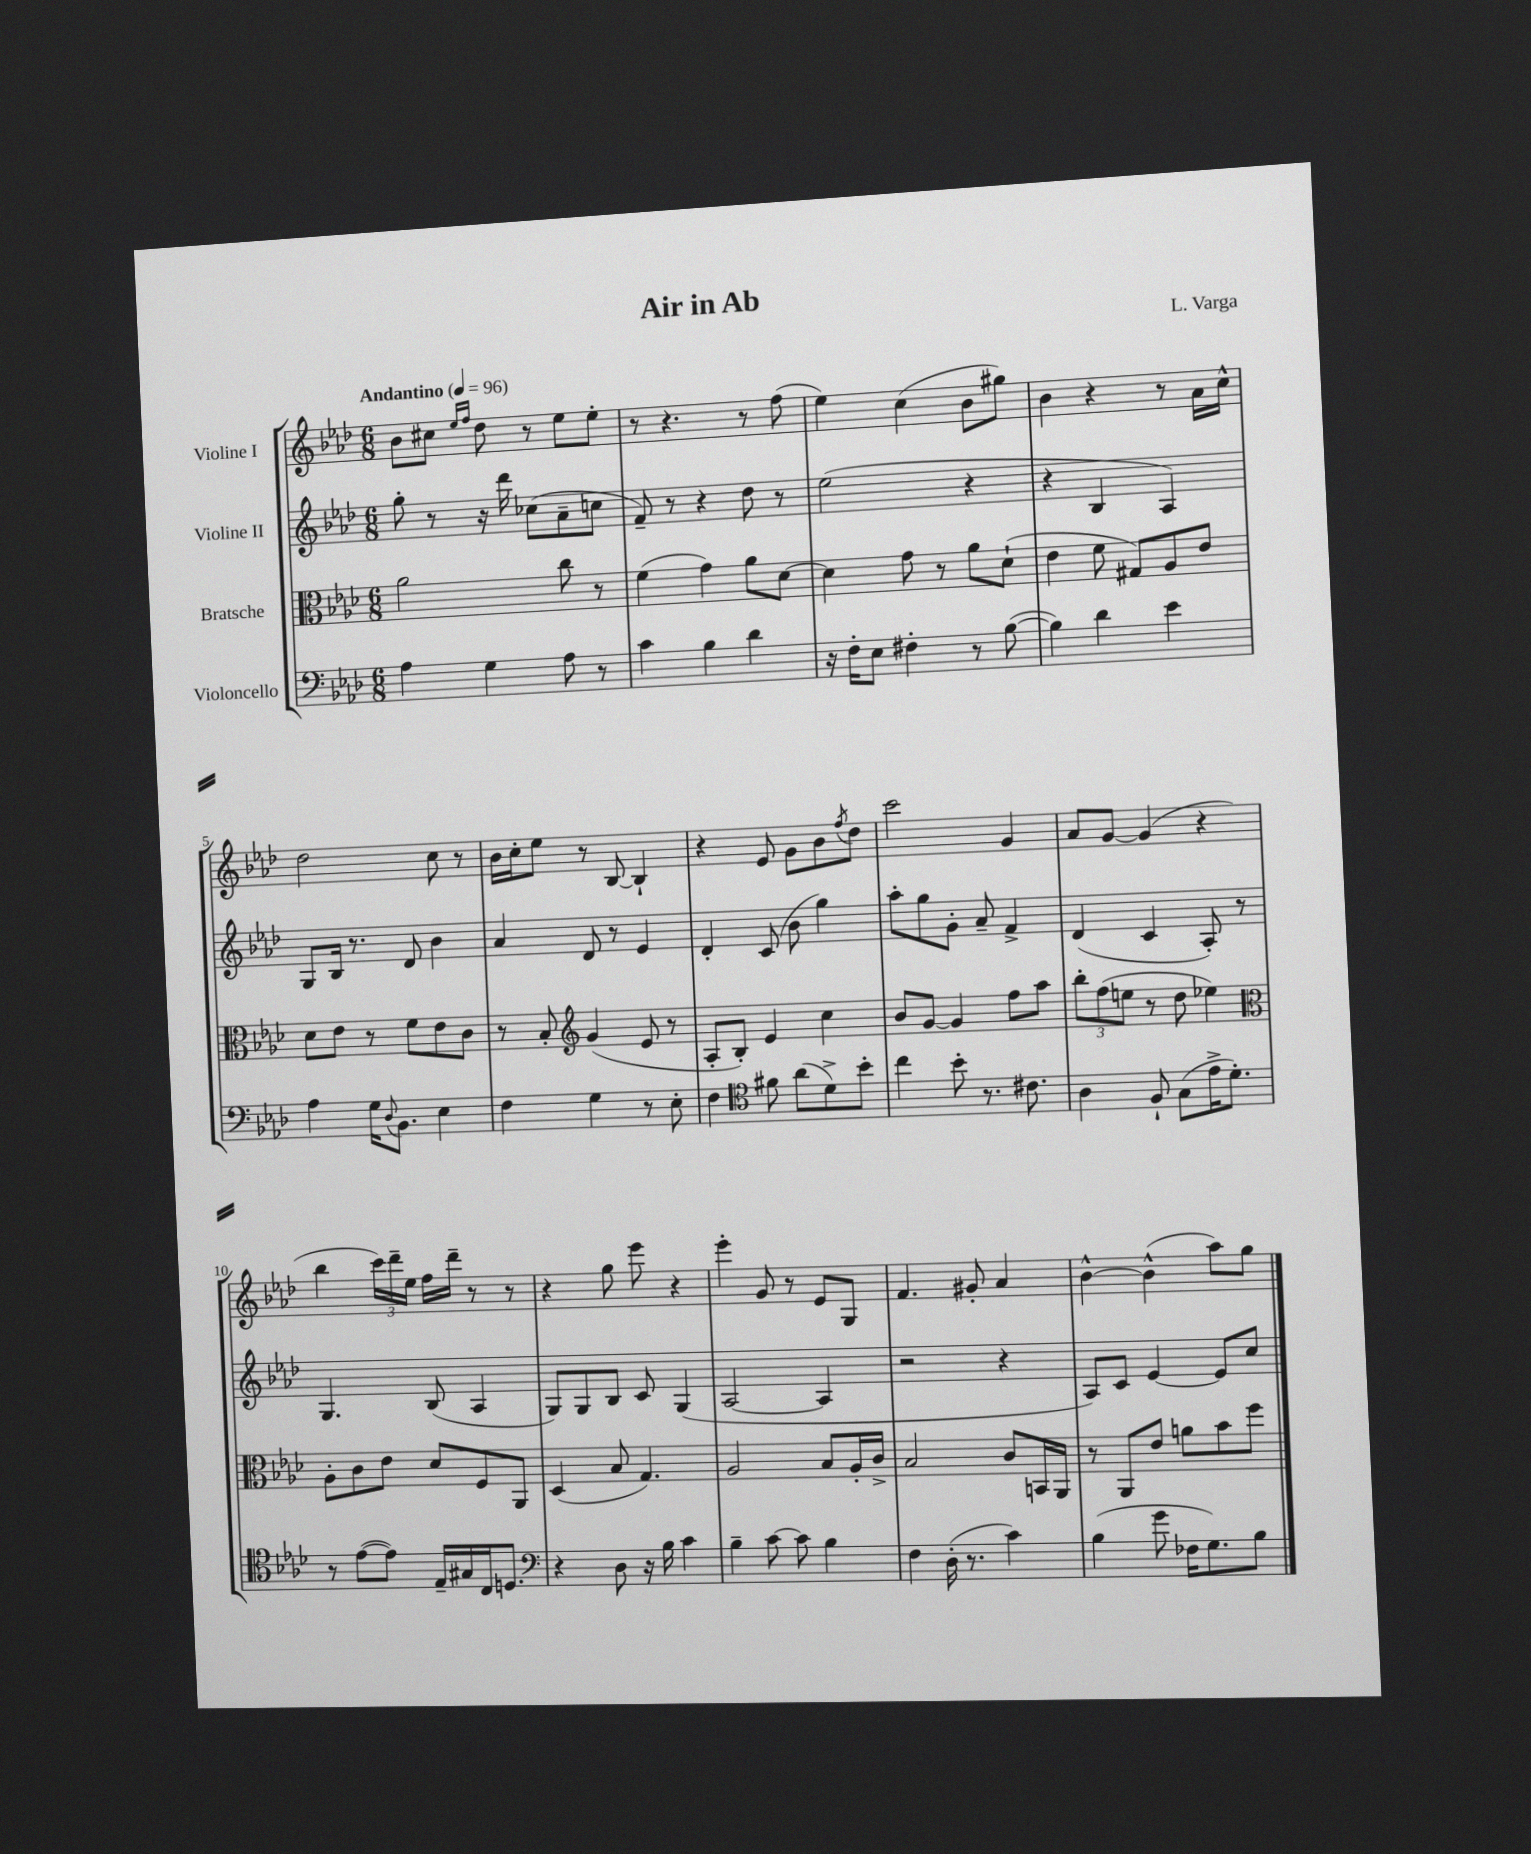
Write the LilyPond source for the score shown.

\header { title = "Air in Ab" composer = "L. Varga" }
<<
\new StaffGroup <<
\new Staff = "s0" \with { instrumentName = "Violine I" } {
    \clef treble \key aes \major \numericTimeSignature \time 6/8 \tempo "Andantino" 4 = 96
    bes'8 cis''8 \grace { ees''16 f''16 } des''8 r8 ees''8 ees''8-. |
    r8 r4. r8 f''8( |
    ees''4) c''4( bes'8 gis''8) |
    bes'4 r4 r8 aes'16 c''16-^ |
    des''2 c''8 r8 |
    bes'16 c''16-. ees''8 r8 bes8~ bes4-! |
    r4 ees'8 g'8 bes'8 \acciaccatura { f''8 } des''8 |
    c'''2 g'4 |
    aes'8 g'8~ g'4( r4 |
    bes''4 \tuplet 3/2 { c'''16) des'''16-- ees''16 } f''16 des'''16-- r8 r8 |
    r4 g''8 ees'''8 r4 |
    ees'''4-. g'8 r8 ees'8 g8 |
    f'4. gis'8-. aes'4 |
    bes'4~-^ bes'4-^( aes''8) g''8 \bar "|." |
}
\new Staff = "s1" \with { instrumentName = "Violine II" } {
    \clef treble \key aes \major \numericTimeSignature \time 6/8
    g''8-. r8 r16 des'''16 ces''8( aes'8-- c''8 |
    f'8--) r8 r4 des''8 r8 |
    ees''2( r4 |
    r4 bes4 aes4) |
    g8 bes16 r8. des'8 bes'4 |
    aes'4 des'8 r8 ees'4 |
    des'4-. c'8( bes'8 g''4) |
    aes''8-. g''8 g'8-. aes'8-- f'4-> |
    des'4( c'4 aes8-.) r8 |
    g4. bes8( aes4 |
    g8) g8 bes8 c'8 g4( |
    aes2~ aes4 |
    r2 r4 |
    aes8) c'8 ees'4~ ees'8 c''8 \bar "|." |
}
\new Staff = "s2" \with { instrumentName = "Bratsche" } {
    \clef alto \key aes \major \numericTimeSignature \time 6/8
    aes'2 c''8 r8 |
    f'4( g'4) aes'8 des'8~ |
    des'4 g'8 r8 aes'8 des'8-!( |
    ees'4 f'8 gis8) aes8 ees'8 |
    des'8 ees'8 r8 f'8 ees'8 c'8 |
    r8 bes8-. \clef treble g'4( ees'8 r8 |
    aes8-. bes8-.) ees'4 c''4 |
    bes'8 g'8~ g'4 f''8 aes''8 |
    \tuplet 3/2 { bes''8-. f''8( e''8 } r8 des''8 ees''4) |
    \clef alto aes8-. c'8 ees'8 des'8 f8 aes,8 |
    des4( bes8 g4.) |
    aes2 bes8 aes16-. c'16-> |
    bes2 c'8 b,16 aes,16 |
    r8 aes,8 ees'8 a'8 bes'8 f''8 \bar "|." |
}
\new Staff = "s3" \with { instrumentName = "Violoncello" } {
    \clef bass \key aes \major \numericTimeSignature \time 6/8
    aes4 g4 aes8 r8 |
    c'4 bes4 des'4 |
    r16 f16-. ees8 fis4-. r8 bes8~( |
    bes4) des'4 ees'4 |
    aes4 g16 \appoggiatura { des8 } bes,8. ees4 |
    f4 g4 r8 ees8-. |
    f4 \clef tenor fis'8 aes'8( des'8->) bes'8-. |
    c''4 bes'8-. r8. cis'8. |
    aes4 f8-! g8( ees'16-> des'8.-.) |
    r8 ees'8~( ees'8) ees16-- gis16 c16 d8. |
    \clef bass r4 des8 r16 bes16 c'4 |
    bes4-- c'8~ c'8 bes4 |
    f4 des16-.( r8. c'4) |
    bes4( g'8 fes16 g8.) bes8 \bar "|." |
}
>>
>>
